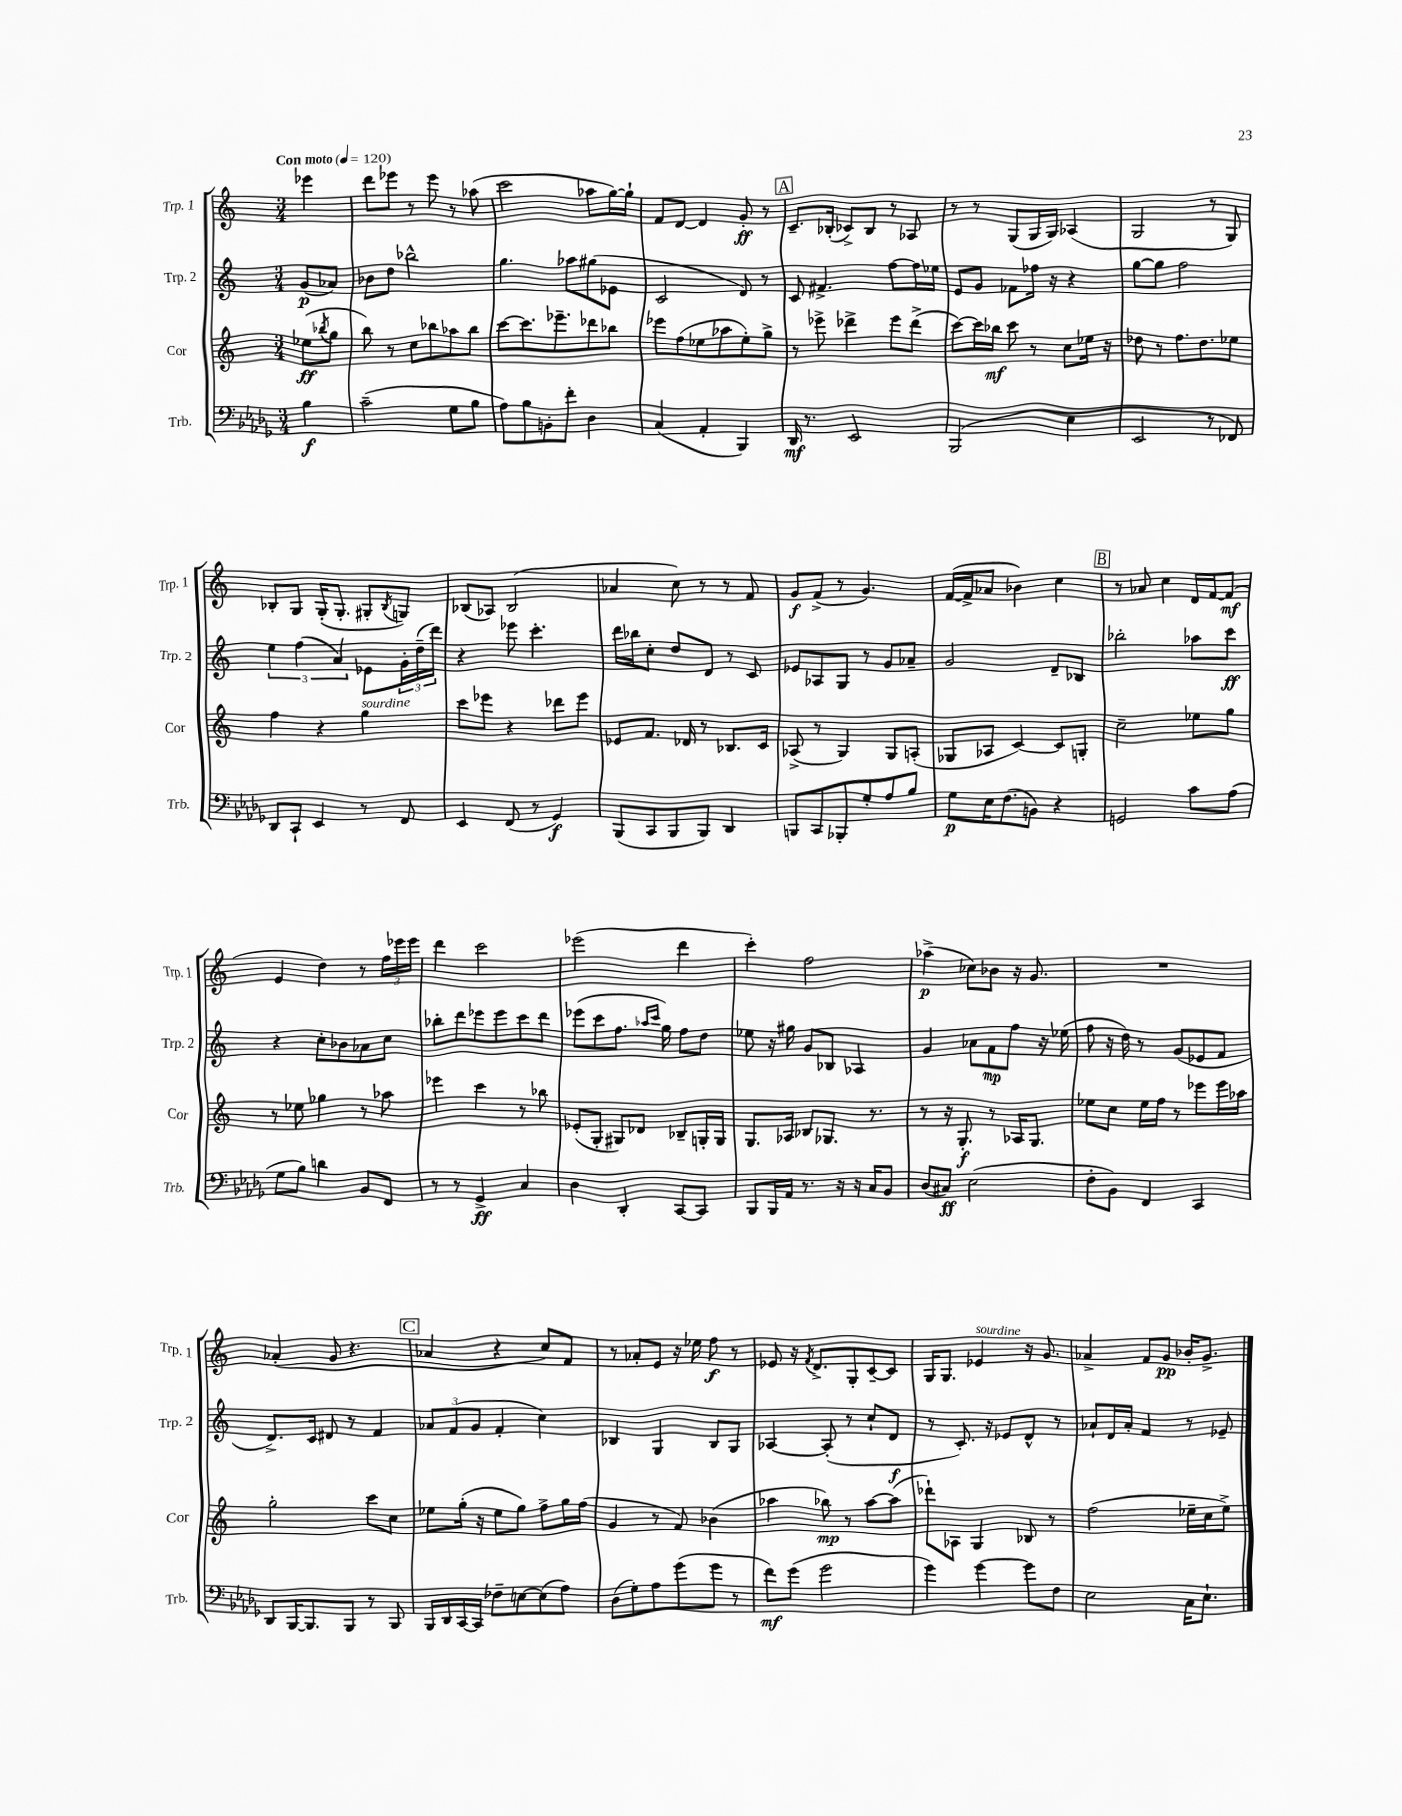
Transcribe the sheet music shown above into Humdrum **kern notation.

**kern	**dynam	**kern	**dynam	**kern	**dynam	**kern	**dynam
*part4	*part4	*part3	*part3	*part2	*part2	*part1	*part1
*staff4	*staff4	*staff3	*staff3	*staff2	*staff2	*staff1	*staff1
*I"Trb.	*	*I"Cor	*	*I"Trp. 2	*	*I"Trp. 1	*
*I'Trb.	*	*I'Cor	*	*I'Trp. 2	*	*I'Trp. 1	*
*clefF4	*	*clefG2	*	*clefG2	*	*clefG2	*
*k[b-e-a-d-g-]	*	*k[]	*	*k[]	*	*k[]	*
*M3/4	*	*M3/4	*	*M3/4	*	*M3/4	*
*MM120	*	*MM120	*	*MM120	*	*MM120	*
=	=	=	=	=	=	=	=
!	!	!	!	!	!	!LO:TX:a:B:t=Con moto	!
4B-\	f	(8ee-X\L	ff	(8g/L	p	4eee-X\	.
.	.	8qbb-X/	.	.	.	.	.
.	.	8gg\J	.	8a-X/J)	.	.	.
=1	=1	=1	=1	=1	=1	=1	=1
(2c~\	.	8bb\)	.	8b-X\L	.	8ddd\L	.
.	.	8r	.	8dd\J	.	8eee-X\J	.
.	.	8cc\L	.	2bb-X^^\	.	8r	.
.	.	8bb-X\	.	.	.	8eee-\	.
8G-\L	.	8aa-X\	.	.	.	8r	.
8B-\J	.	8bb-\J	.	.	.	(8aa-X\	.
=2	=2	=2	=2	=2	=2	=2	=2
8A-\L)	.	[8ccc\L	.	4.gg\	.	2ccc\	.
8B-\	.	8.ccc\]	.	.	.	.	.
8BBn'\	.	.	.	.	.	.	.
.	.	8.eee-X~\	.	.	.	.	.
8f'\J	.	.	.	8aa-X\L	.	.	.
4D-\	.	8ddd-X\	.	(8gg#X\	.	8aa-X\L	.
.	.	8bb-X\J	.	8e-X\J	.	[16gg\L)	.
.	.	.	.	.	.	16gg`\JJ]	.
=3	=3	=3	=3	=3	=3	=3	=3
(4C/	.	8eee-X\L	.	2c/	.	8f/L	.
.	.	(8ff\	.	.	.	[8d/J	.
4AA-'/	.	8ee-X\	.	.	.	4d/]	.
.	.	8aa-X\	.	.	.	.	.
4BBB-/)	.	8ee-'\)	.	8d/)	.	8g'/	ff
.	.	8gg^\J	.	8r	.	8r	.
!!LO:REH:place=s1:t=A
=4	=4	=4	=4	=4	=4	=4	=4
16DD-/	mf	8r	.	8c/	.	8.c~/L	.
8.r	.	.	.	.	.	.	.
.	.	8eee-X^\	.	4.f#X^/	.	.	.
.	.	.	.	.	.	(16B-X'/Jk	.
2EE-/	.	4ddd-X^\	.	.	.	8c-X^/L)	.
.	.	.	.	.	.	8B-/J	.
.	.	8eee-\L	.	[8ff\L	.	8r	.
.	.	(8ddd-^\J	.	16ff\L]	.	8A-X/	.
.	.	.	.	16ee-X\JJ	.	.	.
=5	=5	=5	=5	=5	=5	=5	=5
(2BBB-/	.	[8ccc\L)	.	8e/L	.	8r	.
.	.	16ccc\L]	.	8g/J	.	8r	.
.	.	16bb-X\JJ	mf	.	.	.	.
.	.	8ccc\	.	8f-X\L	.	(8G/L	.
.	.	8r	.	16ff-X\Jk	.	16G/L	.
.	.	.	.	16r	.	16G/JJ)	.
4E-\	.	8cc\L	.	4r	.	(4A-X/	.
.	.	16ee-X\Jk	.	.	.	.	.
.	.	16r	.	.	.	.	.
=6	=6	=6	=6	=6	=6	=6	=6
2EE-/	.	8dd-X\	.	[8gg\L	.	2G/	.
.	.	8r	.	8gg\J]	.	.	.
.	.	8.ff\L	.	2ff\	.	.	.
.	.	8.dd-\	.	.	.	.	.
8r	.	.	.	.	.	8r	.
8FF-X/)	.	8ee-X\J	.	.	.	8G/)	.
!!LO:LB:g=z
=7	=7	=7	=7	=7	=7	=7	=7
8DD-/L	.	4ff\	.	6ee\	.	8B-X'/L	.
8CC`/J	.	.	.	.	.	8G/J	.
.	.	.	.	(6ff\	.	.	.
4EE-/	.	4r	.	.	.	(16G'/KL	.
.	.	.	.	.	.	8.G'/J	.
.	.	.	.	6a/)	.	.	.
!	!	!LO:TX:a:i:t=sourdine	!	!	!	!	!
8r	.	4gg\	.	8e-X\L	.	8G#X'/L	.
.	.	.	.	.	.	8qB-/	.
8FF/	.	.	.	24g'\L	.	8Gn/J)	.
.	.	.	.	(24dd~\	.	.	.
.	.	.	.	24ddd\JJ)	.	.	.
=8	=8	=8	=8	=8	=8	=8	=8
4EE-/	.	8ccc\L	.	4r	.	(8B-X/L	.
.	.	8eee-X\J	.	.	.	8A-X/J)	.
(8FF/	.	4r	.	8eee-X\	.	(2B-/	.
8r	.	.	.	4.ccc'\	.	.	.
4GG-/)	f	8ddd-X\L	.	.	.	.	.
.	.	8eee-\J	.	.	.	.	.
=9	=9	=9	=9	=9	=9	=9	=9
(8BBB-/L	.	8e-X/L	.	16ddd\LL	.	4a-X/	.
.	.	.	.	16bb-X\J	.	.	.
8CC/	.	8.f/J	.	8cc'\J	.	.	.
8BBB-/	.	.	.	8dd/L	.	8cc\)	.
.	.	16d-X/	.	.	.	.	.
8BBB-/J)	.	8r	.	8d/J	.	8r	.
4DD-/	.	8.B-X/L	.	8r	.	8r	.
.	.	.	.	8c/	.	8f/	.
.	.	16c/Jk	.	.	.	.	.
=10	=10	=10	=10	=10	=10	=10	=10
8BBBn/L	.	(8A-X^/	.	8e-X/L	.	8g/L	f
8CC/	.	8r	.	8A-X/	.	(8f^/J	.
8BBB-X'/	.	4G/)	.	8G/J	.	8r	.
8G-'/	.	.	.	8r	.	4.g/)	.
8A-/	.	8G/L	.	8g/L	.	.	.
8B-/J	.	(8An'/J	.	8a-X~/J	.	.	.
=11	=11	=11	=11	=11	=11	=11	=11
8G-\L	p	8G-X/L	.	2g/	.	([16f/LL	.
.	.	.	.	.	.	16f^/J]	.
16E-\K	.	8A-X/J	.	.	.	8a-X/J	.
(8.F\	.	.	.	.	.	.	.
.	.	[4c/)	.	.	.	4b-X\)	.
8BBn\J)	.	.	.	.	.	.	.
4r	.	8c/L]	.	8d~/L	.	4cc\	.
.	.	8Gn'/J	.	8B-X/J	.	.	.
!!LO:REH:place=s1:t=B
=12	=12	=12	=12	=12	=12	=12	=12
2GGn/	.	2cc~\	.	2bb-X'\	.	8r	.
.	.	.	.	.	.	8a-X/	.
.	.	.	.	.	.	4cc\	.
8c\L	.	8ee-X\L	.	8aa-X\L	.	16d/LL	.
.	.	.	.	.	.	[16f/J	.
(8A-\J	.	8gg\J	.	8ccc\J	ff	(8f/J]	mf
!!LO:LB:g=z
=13	=13	=13	=13	=13	=13	=13	=13
8G-\L	.	8r	.	4r	.	4e/	.
8B-\J)	.	8ee-X\	.	.	.	.	.
4dn\	.	4gg-X\	.	8cc'\L	.	4dd\)	.
.	.	.	.	8b-X\	.	.	.
8BB-/L	.	8r	.	8a-X\	.	8r	.
8FF/J	.	8aa-X\	.	8cc\J	.	24ff\LL	.
.	.	.	.	.	.	24eee-X\	.
.	.	.	.	.	.	24eee-\JJ	.
=14	=14	=14	=14	=14	=14	=14	=14
8r	.	4eee-X\	.	8bb-X'\L	.	4ddd\	.
8r	.	.	.	8ddd\	.	.	.
4GG-^/	ff	4ccc\	.	8eee-X\	.	2ccc\	.
.	.	.	.	8eee-\	.	.	.
4C/	.	8r	.	8ccc\	.	.	.
.	.	8bb-X\	.	8ddd\J	.	.	.
=15	=15	=15	=15	=15	=15	=15	=15
4D-\	.	(8e-X'/L	.	(8eee-X\L	.	(2eee-X\	.
.	.	8G'/J	.	8ccc\	.	.	.
4DD-'/	.	8G#X/L)	.	8.ff\J	.	.	.
.	.	8d-X/J	.	.	.	.	.
.	.	.	.	16qqaa-X/LL	.	.	.
.	.	.	.	16qqccc/JJ	.	.	.
.	.	.	.	16gg\)	.	.	.
[8CC/L	.	8B-X~/L	.	8ff\L	.	4ddd\	.
8CC/J]	.	16Gn'/L	.	8dd\J	.	.	.
.	.	16G/JJ	.	.	.	.	.
=16	=16	=16	=16	=16	=16	=16	=16
8BBB-/L	.	8.G/L	.	8ee-X\	.	4ccc'\)	.
16BBB-/L	.	.	.	16r	.	.	.
16AA-/JJ	.	16A-X/Jk	.	16gg#X\	.	.	.
8.r	.	8B-X/L	.	8g/L	.	2ff\	.
.	.	8.G-X/J	.	8B-X/J	.	.	.
16r	.	.	.	.	.	.	.
16r	.	.	.	4A-X/	.	.	.
16C/KL	.	8.r	.	.	.	.	.
8BB-/J	.	.	.	.	.	.	.
=17	=17	=17	=17	=17	=17	=17	=17
(8D-/L	.	8r	.	4g/	.	(4aa-X^\	p
8C#X/J)	ff	16r	.	.	.	.	.
.	.	8.G'/	f	.	.	.	.
(2E-\	.	.	.	8a-X\L	.	8cc-X\L)	.
.	.	8r	.	8f\	mp	8b-X\J	.
.	.	16A-X/KL	.	8ff\J	.	16r	.
.	.	8.G/J	.	.	.	8.g/	.
.	.	.	.	16r	.	.	.
.	.	.	.	(16ee-X\	.	.	.
=18	=18	=18	=18	=18	=18	=18	=18
8F'\L	.	8ee-X\L	.	8ff\	.	2.r	.
8BB-\J)	.	8cc\J	.	16r	.	.	.
.	.	.	.	16dd\)	.	.	.
4FF/	.	16ee-\LL	.	8r	.	.	.
.	.	16ff\JJ	.	.	.	.	.
.	.	8r	.	(8g/L	.	.	.
4CC/	.	8eee-X\L	.	8e-X/	.	.	.
.	.	16eee-\L	.	8f/J	.	.	.
.	.	16aa-X\JJ	.	.	.	.	.
!!LO:LB:g=z
=19	=19	=19	=19	=19	=19	=19	=19
8DD-/L	.	2gg'\	.	8.d^/L)	.	(4a-X'/	.
[16BBB-/K	.	.	.	.	.	.	.
8.BBB-/]	.	.	.	16c/Jk	.	.	.
.	.	.	.	8d#X/	.	8g/	.
8BBB-/J	.	.	.	8r	.	4.r	.
8r	.	8ccc\L	.	4f/	.	.	.
8BBB-/	.	8cc\J	.	.	.	.	.
!!LO:REH:place=s1:t=C
=20	=20	=20	=20	=20	=20	=20	=20
16BBB-/LL	.	8ee-X\L	.	12a-X/L	.	4a-X/	.
16DD-/	.	.	.	.	.	.	.
.	.	.	.	(12f/	.	.	.
[16CC/	.	(16gg'\Jk	.	.	.	.	.
.	.	.	.	12g/J	.	.	.
16CC/JJ]	.	16r	.	.	.	.	.
8F-X~\L	.	8ee-\L	.	4f'/	.	4r	.
[8En\	.	8gg\J)	.	.	.	.	.
(8E\]	.	8ff^\L	.	4cc\)	.	8cc/L)	.
8A-\J)	.	16gg\L	.	.	.	8f/J	.
.	.	(16ff\JJ	.	.	.	.	.
=21	=21	=21	=21	=21	=21	=21	=21
(8D-\L	.	4g/	.	4B-X/	.	8r	.
8G-'\)	.	.	.	.	.	8a-X'/L	.
8A-\	.	8r	.	4G/	.	8e/J	.
(8g-\	.	8f/)	.	.	.	16r	.
.	.	.	.	.	.	16ee-X\	.
8g-\J	.	(4b-X\	.	8B-/L	.	8ff\	f
8r	.	.	.	8G/J	.	8r	.
=22	=22	=22	=22	=22	=22	=22	=22
8f\L)	mf	4aa-X\	.	[4A-X/	.	8e-X/	.
(8g-\J	.	.	.	.	.	16r	.
.	.	.	.	.	.	8qf/	.
.	.	.	.	.	.	8.d^/L	.
2g-\	.	8bb-X\)	mp	(8A-'/]	.	.	.
.	.	8r	.	8r	.	8G'/	.
.	.	[8aa-\L	.	8cc`/L	.	[8c~/	.
.	.	(8aa-\J]	.	8d/J	f	8c/J]	.
=23	=23	=23	=23	=23	=23	=23	=23
4g-\)	.	8ddd-X`\L)	.	8r	.	16G/KL	.
.	.	.	.	.	.	8.G/J	.
.	.	8A-X\J	.	8.c'/)	.	.	.
!	!	!	!	!	!	!LO:TX:a:i:t=sourdine	!
[4g-\	.	4G/	.	.	.	4e-X/	.
.	.	.	.	16r	.	.	.
.	.	.	.	8e-X/L	.	.	.
8g-\L]	.	8B-X/	.	8d^^/J	.	16r	.
.	.	.	.	.	.	8.g/	.
8F\J	.	8r	.	8r	.	.	.
=24	=24	=24	=24	=24	=24	=24	=24
2E-\	.	(2ff\	.	8a-X`/L	.	4a-X^/	.
.	.	.	.	16d/L	.	.	.
.	.	.	.	16a-'/JJ	.	.	.
.	.	.	.	4f/	.	8f/L	.
.	.	.	.	.	.	8g/J	pp
16C\KL	.	16ee-X~\LL	.	8r	.	16b-X'/KL	.
8.E-`\J	.	16cc\J	.	.	.	8.g^/J	.
.	.	8ee-^\J)	.	8e-X~/	.	.	.
==	==	==	==	==	==	==	==
*-	*-	*-	*-	*-	*-	*-	*-
